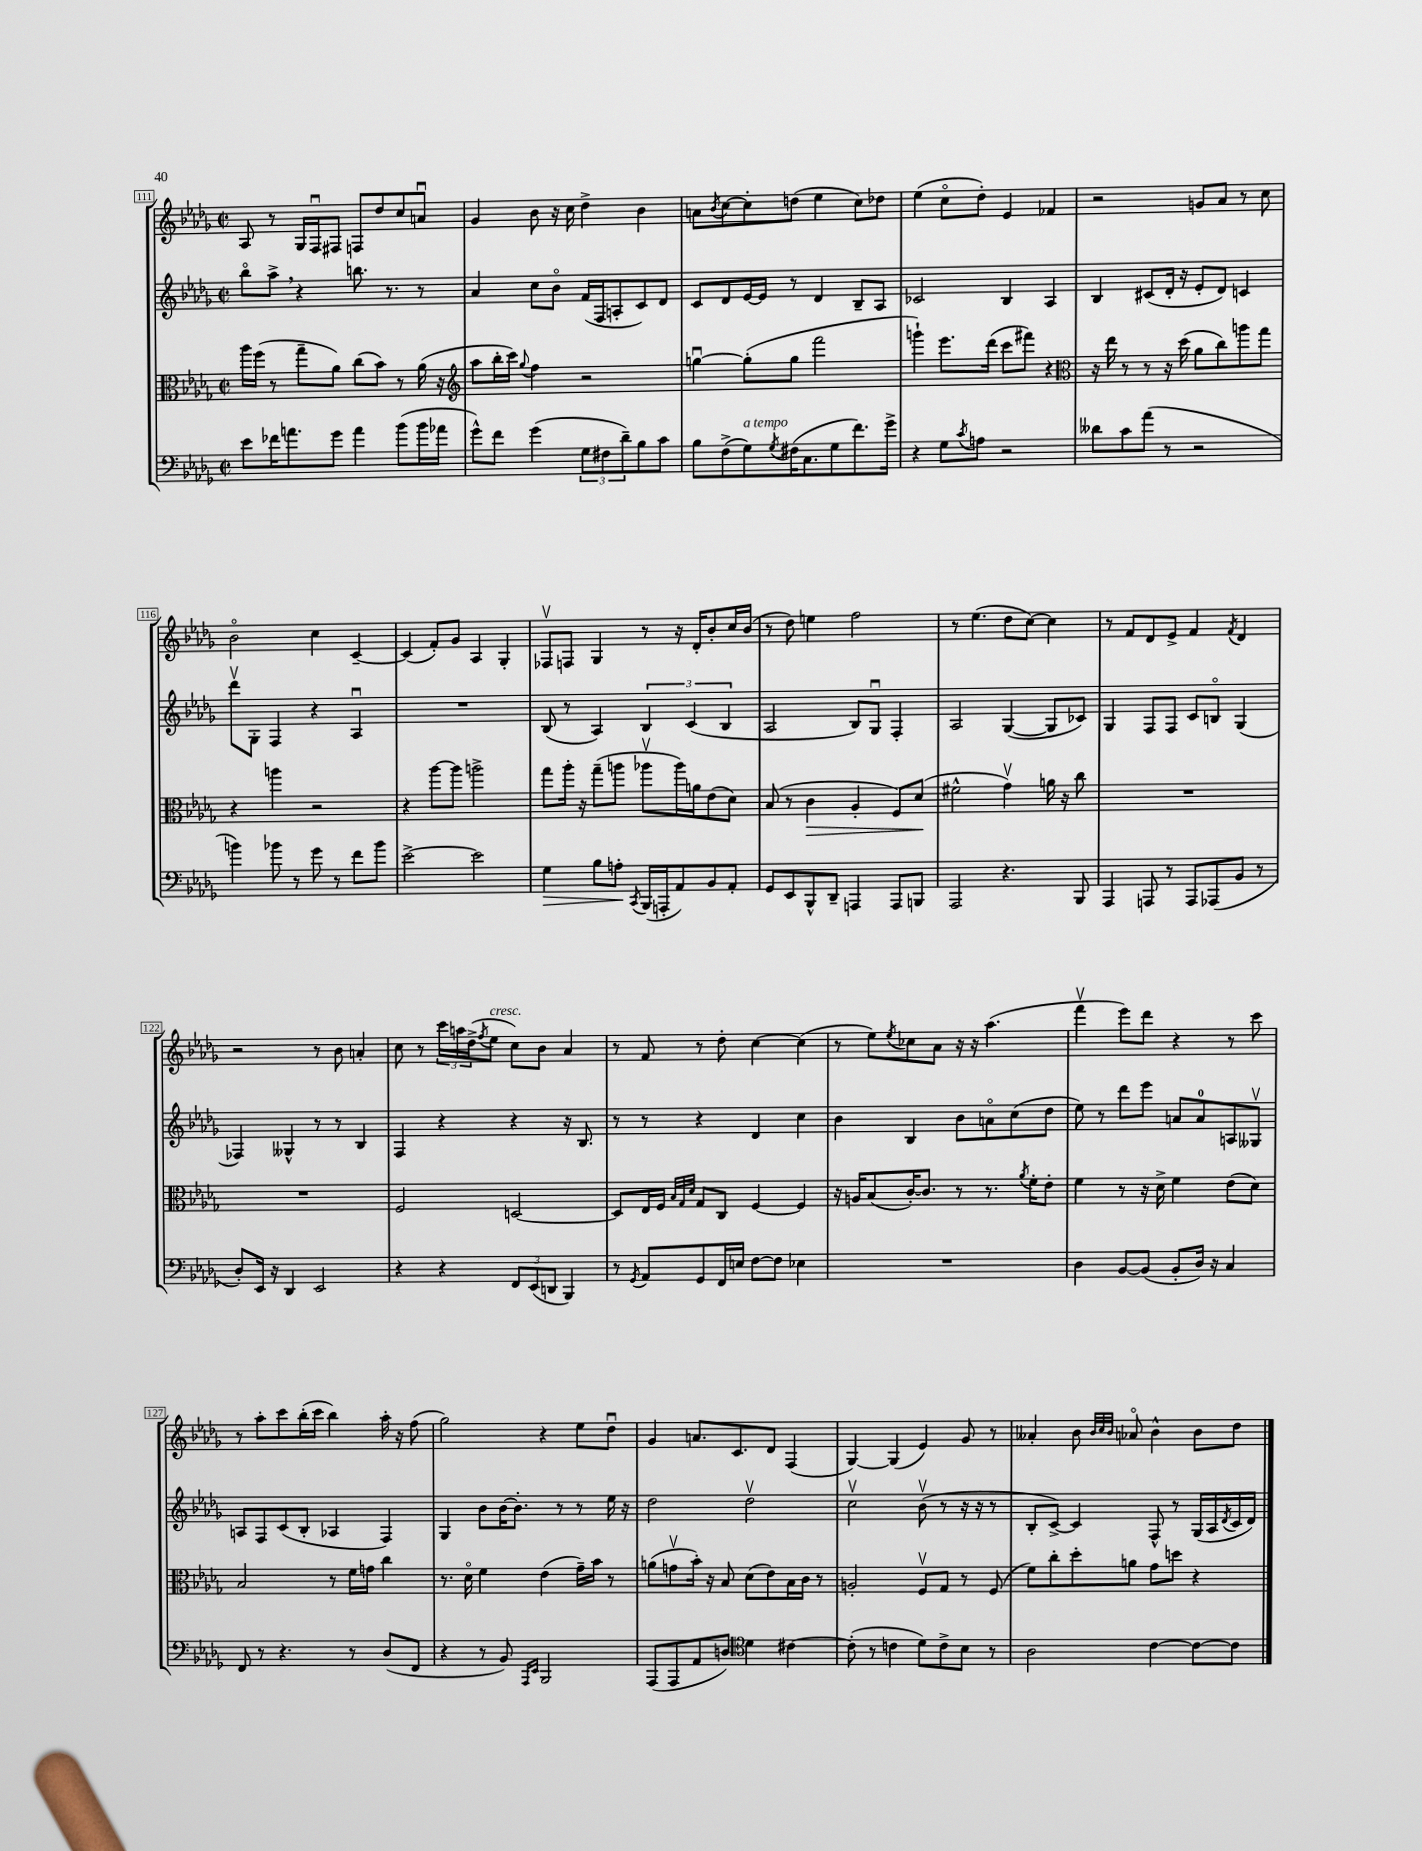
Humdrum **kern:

**kern	**kern	**kern	**kern
*staff4	*staff3	*staff2	*staff1
*clefF4	*clefC3	*clefG2	*clefG2
*k[b-e-a-d-g-]	*k[b-e-a-d-g-]	*k[b-e-a-d-g-]	*k[b-e-a-d-g-]
*M2/2	*M2/2	*M2/2	*M2/2
*met(c|)	*met(c|)	*met(c|)	*met(c|)
8e-	16aa-	8bb-o	8A-
.	(16ff	.	.
16f-	8r	8aa-^	8r
8.a	.	.	.
.	8gg-~	4r	16G-
.	.	.	16Fu
8g-	8a-)	.	8F#
4a	(8cc	8.bb	8F
.	8b-)	.	8dd-
.	.	8.r	.
(8b-	8r	.	8cc
16b-	(16a-	8r	8au
16a-	16r	.	.
=	=	=	=
*	*clefG2	*	*
8g-^^)	8aa-	4a-	4g-
8f	16bb-'	.	.
.	16ccc)	.	.
.	8qqgg-	.	.
(4g-	4ff	8cc	8b-
.	.	8b-o	16r
.	.	.	16cc
12G-	2r	(16f	4dd-^
.	.	16F	.
12F#	.	.	.
.	.	8A'	.
12d-~)	.	.	.
8B-	.	8c)	4b-
8c	.	8d-	.
=	=	=	=
8B-	[4ggu	8c	8a
.	.	.	8qb-
(8F^	.	8d-	[8cc
8G-)	(8gg']	[16e-	8cc']
.	.	16e-]	.
8qG-	.	.	.
(16F#	8gg	8r	(8dd
8.C	.	.	.
.	2fff	4d-	4ee-
8G-	.	.	.
8.f)	.	8B-~	8cc)
.	.	8A-	8dd-
16g-^	.	.	.
=	=	=	=
4r	4ggg`)	2c-	(4ee-
8G-	8.eee-	.	8cco
8qc	.	.	.
8A	.	.	8dd-')
.	(16ddd-	.	.
2r	8ccc	4B-	4e-
.	8fff#)	.	.
.	4r	4A-	4f-
=	=	=	=
*	*clefC3	*	*
8d--	16r	4B-	2r
.	16ee-	.	.
8c	8r	.	.
(8a-	8r	(8c#	.
8r	16r	16d-'	.
.	(16dd-	16r	.
2r	8a-	8e-'	8g
.	8cc)	8d-)	8a-
.	8aa	4c	8r
.	8gg-	.	8cc
=	=	=	=
4b)	4r	8ddd-v	2b-o
.	.	8G-'	.
8b-	4aa	4F	.
8r	.	.	.
8g-	2r	4r	4cc
8r	.	.	.
8f	.	4A-u	[4c~
8b-	.	.	.
=	=	=	=
[2e-^	4r	1r	(4c]
.	[8aa-	.	8f')
.	8aa-]	.	8g-
2e-]	2aa^	.	4A-
.	.	.	4G-'
=	=	=	=
4G-	8gg-	(8B-	8F-v
.	16aa-'	8r	8F
.	16r	.	.
8B-	(8gg-~	4A-)	4G-
8A'	8aa	.	.
8qCC	.	.	.
(16BBB-	8aa-v	6B-	8r
16AAA'	.	.	.
8AA-)	16aa-)	.	16r
.	.	(6c	.
.	16a	.	16d-'
8BB-	(8e-	.	8b-'
.	.	6B-	.
8AA-'	8d-)	.	16cc
.	.	.	(16b-
=	=	=	=
8GG-	(8B-	2A-	8r
8EE-	8r	.	8dd-)
8BBB-^^	4c	.	4ee
8DD-~	.	.	.
4AAA	4A-'	8B-)	2ff
.	.	8G-u	.
8AAA	8F)	4F'	.
8BBB	(8d-	.	.
=	=	=	=
2AAA-	2f#^^	2A-	8r
.	.	.	(4.ee-
4.r	4g-v)	([4G-	8dd-
.	.	.	[8cc)
.	16a	8G-]	4cc]
.	16r	.	.
8BBB-	8cc	8c-)	.
=	=	=	=
4AAA-	1r	4G-	8r
.	.	.	8f
8AAA	.	8F	8d-
8r	.	8F	8e-^
8AAA	.	8c	4f
(8AAA-	.	8Bo	.
.	.	.	8qf
8BB-	.	(4G-	4d-
8r	.	.	.
=	=	=	=
8D-')	1r	4F-)	2r
16EE-	.	.	.
16r	.	.	.
4DD-	.	4G--^^	.
2EE-	.	8r	8r
.	.	8r	8b-
.	.	4B-	4a'
=	=	=	=
4r	2F	4F	8cc
.	.	.	8r
4r	.	4r	24ccc
.	.	.	24aa
.	.	.	(24dd-^
.	.	.	8qff
.	.	.	8ee-
12FF	[2D	4r	8cc)
(12EE-	.	.	.
.	.	.	8b-
12DD	.	.	.
4BBB-)	.	16r	4a-
.	.	8.B-	.
=	=	=	=
8r	8D]	8r	8r
8qGG-	.	.	.
8AA-	16E-	8r	8f
.	16F	.	.
.	32qqB-	.	.
.	32qqG-	.	.
.	32qqd-	.	.
8GG-	8G-	4r	8r
16FF	8C	.	8dd-'
16E	.	.	.
[8F	[4F	4d-	[4cc
8F]	.	.	.
4E-	4F]	4cc	(4cc]
=	=	=	=
1r	16r	4b-	8r
.	16A	.	.
.	(8B-	.	8ee-)
.	.	.	8qee-
.	[16c')	4B-	8cc-
.	8.c]	.	.
.	.	.	8a-
.	8r	8b-	16r
.	.	.	16r
.	8.r	8ao	(4.aa-
.	.	(8cc	.
.	8qa-	.	.
.	16f'	.	.
.	8e-'	8dd-	.
=	=	=	=
4D-	4f	8ee-)	4fffv
.	.	8r	.
[8BB-	8r	8ddd-	8eee-)
(8BB-]	16r	8eee-	8ddd-
.	16d-^	.	.
8BB-'	4f	8a	4r
16D-)	.	8a	.
16r	.	.	.
4C	(8e-	8A	8r
.	8d-)	8G--v	8ccc
=	=	=	=
8FF	2B-	8A	8r
8r	.	8F	8aa-'
4.r	.	(8c	8ccc
.	.	8B-'	(16bb-'
.	.	.	16ccc
.	8r	4A-	4bb-)
8r	16f	.	.
.	16g	.	.
(8D-	4cc	4F)	16aa-'
.	.	.	16r
8FF	.	.	(8ff
=	=	=	=
4r	8.r	4G-	2gg-)
.	16d-o	.	.
8r	4f	8b-	.
8BB-)	.	[16b-	.
.	.	8.b-']	.
16qqAAA-	.	.	.
16qqEE-	.	.	.
2BBB-	(4e-	.	4r
.	.	8r	.
.	16g-~)	8r	8ee-
.	16b-	.	.
.	8r	16ee-	8dd-u
.	.	16r	.
=	=	=	=
(8AAA-	(8a	2dd-	4g-
8AAA-	8gv	.	.
8AA-	16b-')	.	8.a
.	16r	.	.
8D)	8B-	.	.
.	.	.	8.c
*clefC4	*	*	*
4d-	(8d-	2dd-v	.
.	8e-)	.	8d-
[4c#	16B-	.	(4F
.	16c	.	.
.	8r	.	.
=	=	=	=
(8c#']	2A'	2ccv	[4G-)
8r	.	.	.
4c	.	.	(4G-]
8d-)	8Fv	(8b-v	4e-)
8c^	8G-	8r	.
8B-	8r	16r	8g-
.	.	16r	.
8r	(8F	8r	8r
=	=	=	=
2A-	8f)	8B-'	4a--'
.	8cc'	[8c^)	.
.	8dd-'	4c]	8b-
.	.	.	32qqb-
.	.	.	32qqcc
.	.	.	32qqb-
.	8a	.	8a-o
[4c	8g-	8F^^	4b-^^
.	8dd	8r	.
8c_	4r	(16G-	8b-
.	.	16A-	.
.	.	8qd-	.
8c]	.	16c	8dd-
.	.	16d-)	.
==	==	==	==
*-	*-	*-	*-
